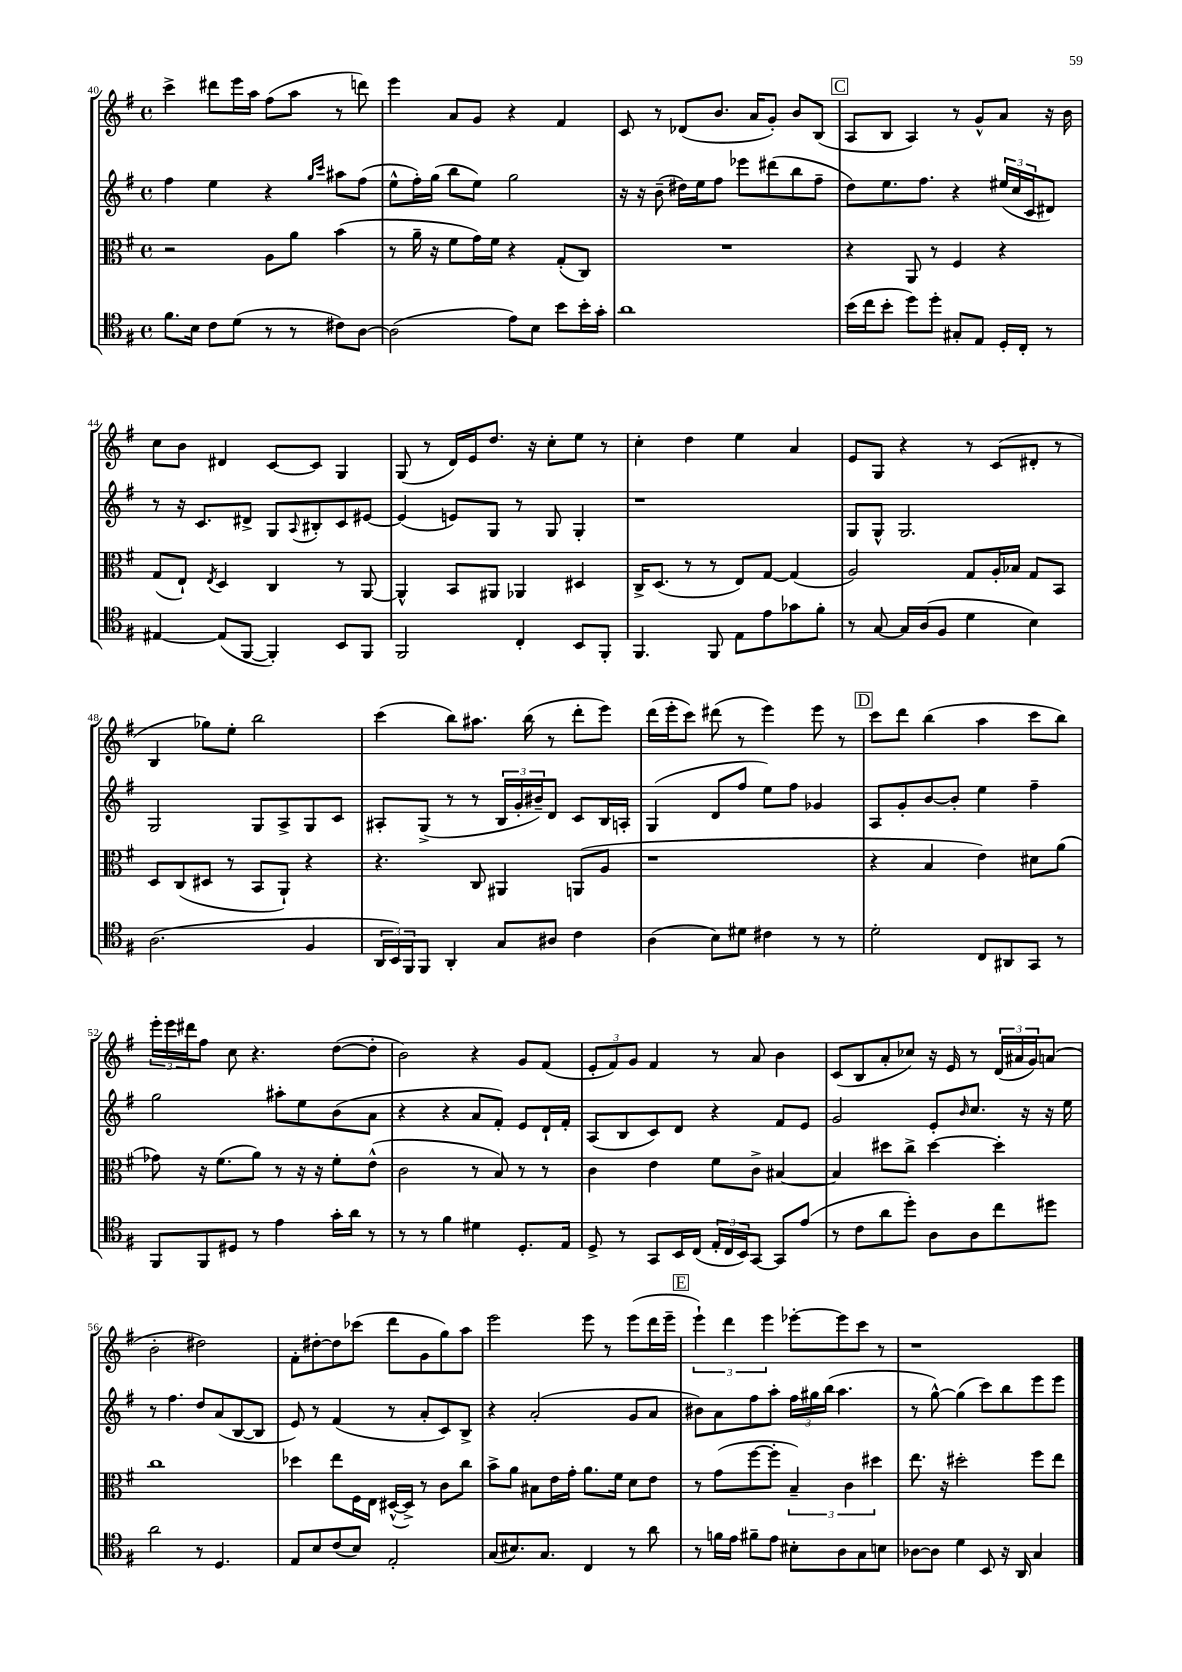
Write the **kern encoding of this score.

**kern	**kern	**kern	**kern
*staff4	*staff3	*staff2	*staff1
*clefC4	*clefC3	*clefG2	*clefG2
*k[f#]	*k[f#]	*k[f#]	*k[f#]
*M4/4	*M4/4	*M4/4	*M4/4
*met(c)	*met(c)	*met(c)	*met(c)
8.f#	2r	4ff#	4ccc^
16B	.	.	.
8c	.	4ee	8ddd#
(8d	.	.	16eee
.	.	.	16aa
8r	8A	4r	(8ff#
8r	8a	.	8aa
.	.	16qqgg	.
.	.	16qqccc	.
8c#)	(4b	8aa#	8r
[8A	.	(8ff#	8ddd)
=	=	=	=
(2A]	8r	8ee^^	4eee
.	16a~	16ff#')	.
.	16r	(16gg	.
.	8f#	8bb	8a
.	16g)	8ee)	8g
.	16f#	.	.
8e)	4r	2gg	4r
8B	.	.	.
8b	(8G'	.	4f#
16b'	8C)	.	.
16g'	.	.	.
=	=	=	=
1a	1r	16r	8c
.	.	16r	.
.	.	(8b~	8r
.	.	16dd#)	(8d-
.	.	16ee	.
.	.	8ff#	8.b
.	.	8eee-	.
.	.	.	16a
.	.	(8ddd#	8g')
.	.	8bb	8b
.	.	8ff#~	(8B
=	=	=	=
(16b	4r	8dd)	8A
16cc	.	.	.
8b'	.	8.ee	8B
8dd)	8AA	.	4A)
.	.	8.ff#	.
8dd'	8r	.	.
8G#'	4F#	4r	8r
8E	.	.	8g^^
16D'	4r	(24ee#	8a
.	.	24cc	.
16C'	.	.	.
.	.	24c	.
8r	.	8d#)	16r
.	.	.	16b
=	=	=	=
[4E#	(8G	8r	8cc
.	8E`)	16r	8b
.	.	8.c	.
.	8qE	.	.
(8E#]	4D	.	4d#
[8FF#	.	8d#^	.
4FF#'])	4C	8G	[8c
.	.	8qqA	.
.	.	8B#'	8c]
8BB	8r	8c	4G
8FF#	[8AA	[8e#	.
=	=	=	=
2FF#	4AA^^]	(4e#]	(8G
.	.	.	8r
.	8BB	8e)	16d)
.	.	.	16e
.	8AA#	8G	8.dd
4C'	4AA-	8r	.
.	.	.	16r
.	.	8G	8cc'
8BB	4D#	4G'	8ee
8FF#'	.	.	8r
=	=	=	=
4.FF#	16C^	1r	4cc'
.	(8.D	.	.
.	8r	.	4dd
8FF#	8r	.	.
8E	8E)	.	4ee
8e	[8G	.	.
8g-	(4G]	.	4a
8f#'	.	.	.
=	=	=	=
8r	2A)	8G	8e
[8G	.	8G^^	8G
16G]	.	2.G	4r
(16A	.	.	.
8F#	.	.	.
4d	8G	.	8r
.	16A'	.	(8c
.	16B-	.	.
4B)	8G	.	8d#'
.	8BB	.	8r
=	=	=	=
(2.A	8D	2G	4B
.	(8C	.	.
.	8D#	.	8gg-)
.	8r	.	8ee'
.	8BB	8G	2bb
.	8AA`)	8A^	.
4F#	4r	8G	.
.	.	8c	.
=	=	=	=
24AA	4.r	8A#'	(4ccc
24BB)	.	.	.
24FF#	.	.	.
8FF#	.	(8G^	.
4AA'	.	8r	8bb)
.	8C	8r	8.aa#
8G	4AA#	24B	.
.	.	24g'	.
.	.	.	(16bb
.	.	24b#~)	.
8A#	.	8d	8r
4c	(8AA	8c	8ddd'
.	8A	16B	8eee)
.	.	16A'	.
=	=	=	=
(4A	1r	(4G	(16ddd
.	.	.	16eee'
.	.	.	8ccc)
8B)	.	8d	(8ddd#
8d#	.	8ff#	8r
4c#	.	8ee)	4eee)
.	.	8ff#	.
8r	.	4g-	8eee
8r	.	.	8r
=	=	=	=
2d'	4r	8A	8ccc
.	.	8g'	8ddd
.	4B	[8b	(4bb
.	.	8b']	.
8C	4e)	4ee	4aa
8AA#	.	.	.
8GG	8d#	4ff#~	8ccc
8r	(8a	.	8bb)
=	=	=	=
8FF#	8g-)	2gg	24eee'
.	.	.	24eee
.	.	.	24ddd#
8FF#	16r	.	8ff#
.	(8.f#	.	.
8D#	.	.	8cc
8r	8a)	.	4.r
4e	8r	8aa#'	.
.	16r	8ee	.
.	16r	.	.
16g'	8f#'	(8b	([8dd
16a	.	.	.
8r	(8e^^	8a	8dd']
=	=	=	=
8r	2c	4r	2b)
8r	.	.	.
4f#	.	4r	.
4d#	8r	8a	4r
.	8B)	8f#')	.
8.D'	8r	8e	8g
.	8r	16d`	(8f#
16E	.	16f#'	.
=	=	=	=
8D^	4c	(8A	12e'
.	.	.	12f#)
8r	.	8B	.
.	.	.	12g
8GG	4e	8c)	4f#
16BB	.	8d	.
(16C	.	.	.
24E'	8f#	4r	8r
24C	.	.	.
24BB)	.	.	.
[8GG	8c^	.	8a
8GG]	[4B#	8f#	4b
(8e	.	8e	.
=	=	=	=
8r	4B#]	2g	(8c
8c	.	.	8B
8a	8dd#	.	8a'
8dd')	8cc^	.	8cc-)
8A	[4dd#	8e'	16r
.	.	.	16e
.	.	16qqb	.
8A	.	8.cc	8r
8cc	4dd#']	.	(24d
.	.	.	24a#
.	.	16r	.
.	.	.	24g)
8dd#	.	16r	(8a
.	.	16ee	.
=	=	=	=
2a	1cc	8r	2b'
.	.	4.ff#	.
8r	.	8dd	2dd#)
4.D	.	(8a	.
.	.	[8B	.
.	.	8B]	.
=	=	=	=
8E	4dd-	8e)	8f#'
8B	.	8r	[8dd#'
(8c	8ee	(4f#	8dd#]
8B)	16F#	.	(8ccc-
.	16E	.	.
2E'	([16D#^^	8r	8ddd
.	16D#^])	.	.
.	8r	8a'	8g
.	8c	8c)	8gg)
.	8cc	8B^	8aa
=	=	=	=
(8G	8b^	4r	2eee
8.B#)	8a	.	.
.	8B#	(2a'	.
8.G	.	.	.
.	16e	.	.
.	16g'	.	.
4C	8.a	.	8eee
.	.	.	8r
.	16f#	.	.
8r	8d	8g	(8eee
8a	8e	8a	16ddd
.	.	.	16eee~
=	=	=	=
8r	8r	8b#)	6eee`)
16f	(8g	8a	.
.	.	.	6ddd
16e	.	.	.
8f#~	[8ff#	8ff#	.
.	.	.	6eee
8e	8ff#']	8aa'	.
8B#'	6B~)	24ff#	[8eee-'
.	.	24gg#	.
.	.	(24bb	.
8A	.	4.aa	8eee-]
.	6c	.	.
8G	.	.	8ccc
.	6dd#	.	.
8B	.	.	8r
=	=	=	=
[8A-	8.ee	8r	1r
8A-]	.	[8gg^^)	.
.	16r	.	.
4d	2dd#'	(4gg]	.
8BB	.	8ccc)	.
16r	.	8bb	.
16AA	.	.	.
4G	8ff#	8eee	.
.	8ee	8eee	.
==	==	==	==
*-	*-	*-	*-
